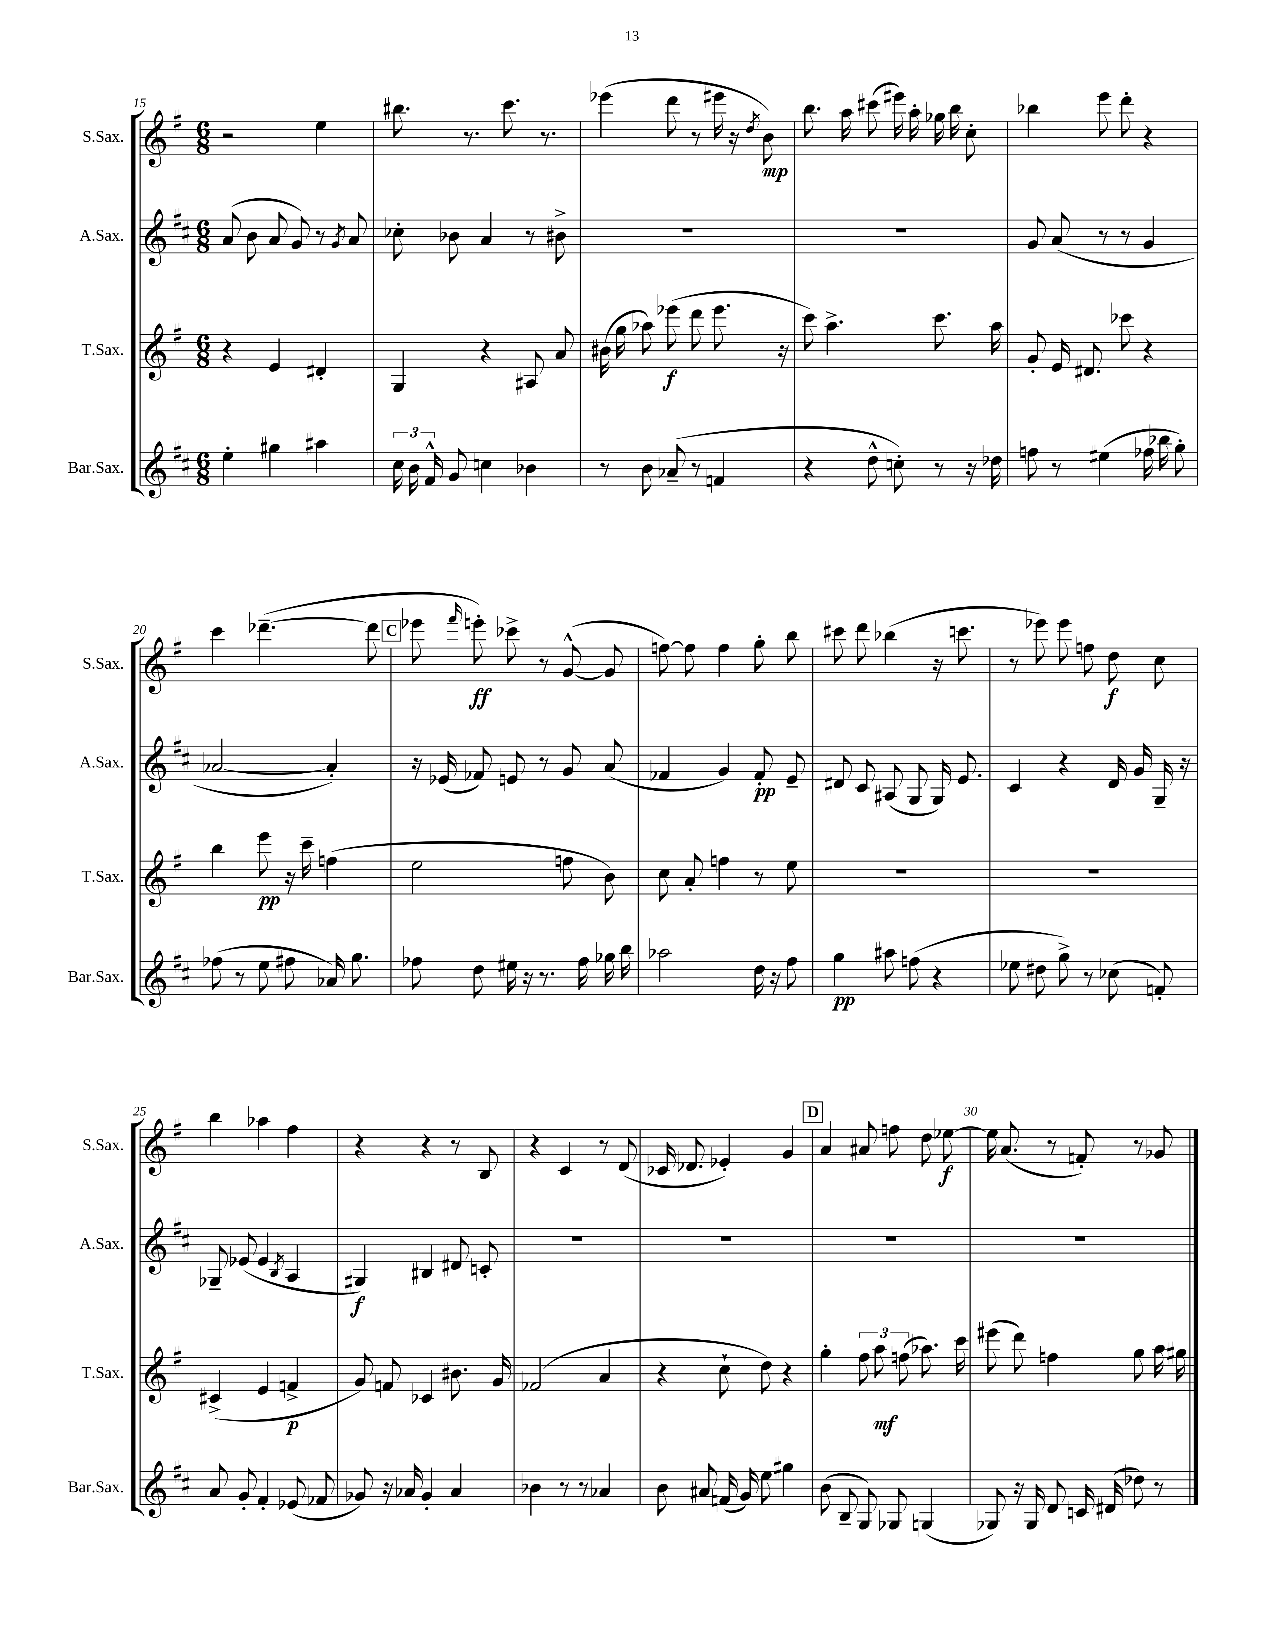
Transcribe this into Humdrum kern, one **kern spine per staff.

**kern	**kern	**kern	**kern
*staff4	*staff3	*staff2	*staff1
*clefG2	*clefG2	*clefG2	*clefG2
*k[f#c#]	*k[f#]	*k[f#c#]	*k[f#]
*M6/8	*M6/8	*M6/8	*M6/8
4ee'\	4r	(8a/	2r
.	.	8b\	.
4gg#\	4e/	8a/	.
.	.	8g/)	.
4aa#\	4d#'/	8r	4ee\
.	.	8qg/	.
.	.	8a/	.
=	=	=	=
24cc#\	4G/	8cc-'\	8.bb#\
24b\	.	.	.
24f#^^/	.	.	.
8g/	.	8b-\	.
.	.	.	8.r
4cc\	4r	4a/	.
.	.	.	8.ccc\
4b-\	8A#/	8r	.
.	.	.	8.r
.	8a/	8b#^\	.
=	=	=	=
8r	(16b#\	2.r	(4eee-\
.	16gg\	.	.
8b\	8aa-\)	.	.
(8a-~/	(8eee-\	.	8ddd\
8r	8ddd\	.	8r
4f/	8.eee-\	.	16eee#\
.	.	.	16r
.	.	.	8qdd/
.	.	.	8b\)
.	16r	.	.
=	=	=	=
4r	8ccc\)	2.r	8.bb\
.	4.aa^\	.	.
.	.	.	16aa\
8dd^^\	.	.	(8ccc#\
8cc'\)	.	.	16eee#\)
.	.	.	16aa'\
8r	8.ccc\	.	16gg-\
.	.	.	16bb\
16r	.	.	8cc'\
16dd-\	16aa\	.	.
=	=	=	=
8ff\	8g'/	8g/	4bb-\
8r	16e/	(8a/	.
.	8.d#/	.	.
(4ee#\	.	8r	8eee\
.	8ccc-\	8r	8ddd'\
16ff-\	4r	4g/	4r
16bb-\	.	.	.
8gg'\)	.	.	.
=	=	=	=
(8ff-\	4bb\	[2a-/	4ccc\
8r	.	.	.
8ee\	8eee\	.	([4.ddd-~\
8ff#\	16r	.	.
.	16ccc~\	.	.
16a-/)	(4ff\	4a-'/])	.
8.gg\	.	.	.
.	.	.	8ddd-\]
=	=	=	=
8ff-\	2ee\	16r	8eee-\
.	.	(16e-/	.
.	.	.	16qqfff#/
8dd\	.	8f-/)	8eee'\)
16ee#\	.	8e/	8ccc-^\
16r	.	.	.
8.r	.	8r	8r
.	8ff\	8g/	([8g^^/
16ff-\	.	.	.
16gg-\	8b\)	(8a/	8g/]
16bb\	.	.	.
=	=	=	=
2aa-\	8cc\	4f-/	[8ff\)
.	8a'/	.	8ff\]
.	4ff\	4g/)	4ff\
16dd\	8r	8f-'/	8gg'\
16r	.	.	.
8ff#\	8ee\	8e~/	8bb\
=	=	=	=
4gg\	2.r	8d#/	8ccc#\
.	.	8c#/	8ddd\
8aa#\	.	(8A#/	(4bb-\
(8ff\	.	8G/	.
4r	.	16G/)	16r
.	.	8.e/	8.ccc\
=	=	=	=
8ee-\	2.r	4c#/	8r
8dd#\	.	.	8eee-\)
8gg^\)	.	4r	8eee-\
8r	.	.	8ff\
(8cc-\	.	16d/	8dd\
.	.	16g/	.
8f'/)	.	16G~/	8cc\
.	.	16r	.
=	=	=	=
8a/	(4c#^/	8G-~/	4bb\
8g'/	.	(8e-/	.
4f#'/	4e/	4e-/	4aa-\
.	.	8qB/	.
(8e-/	4f^/	4A/	4ff#\
8f-/	.	.	.
=	=	=	=
8g-/)	8g/)	4G#/)	4r
16r	8f/	.	.
16a-/	.	.	.
4g-'/	4c-/	4B#/	4r
4a-/	8.b#\	8d#/	8r
.	.	8c'/	8B/
.	16g/	.	.
=	=	=	=
4b-\	(2f-/	2.r	4r
8r	.	.	4c/
8r	.	.	.
4a-/	4a/	.	8r
.	.	.	(8d/
=	=	=	=
8b\	4r	2.r	16c-/
.	.	.	8.d-/
8a#/	.	.	.
(16f/	8cc`\	.	4e-'/)
16g/)	.	.	.
8ee\	8dd\)	.	.
4gg#\	4r	.	4g/
=	=	=	=
(8b\	4gg'\	2.r	4a/
8B~/	.	.	.
8G/)	12ff#\	.	8a#/
.	12aa\	.	.
8G-/	.	.	8ff\
.	(12ff\	.	.
(4G/	8.aa-\)	.	8dd\
.	.	.	[8ee-\
.	16ccc\	.	.
=	=	=	=
8G-/)	(8eee#\	2.r	16ee-\]
.	.	.	(8.a/
16r	8ddd\)	.	.
16G-/	.	.	.
8d/	4ff\	.	8r
16c/	.	.	8f'/)
(16d#/	.	.	.
8dd-\)	8gg\	.	8r
8r	16aa\	.	8g-/
.	16gg#\	.	.
==	==	==	==
*-	*-	*-	*-
